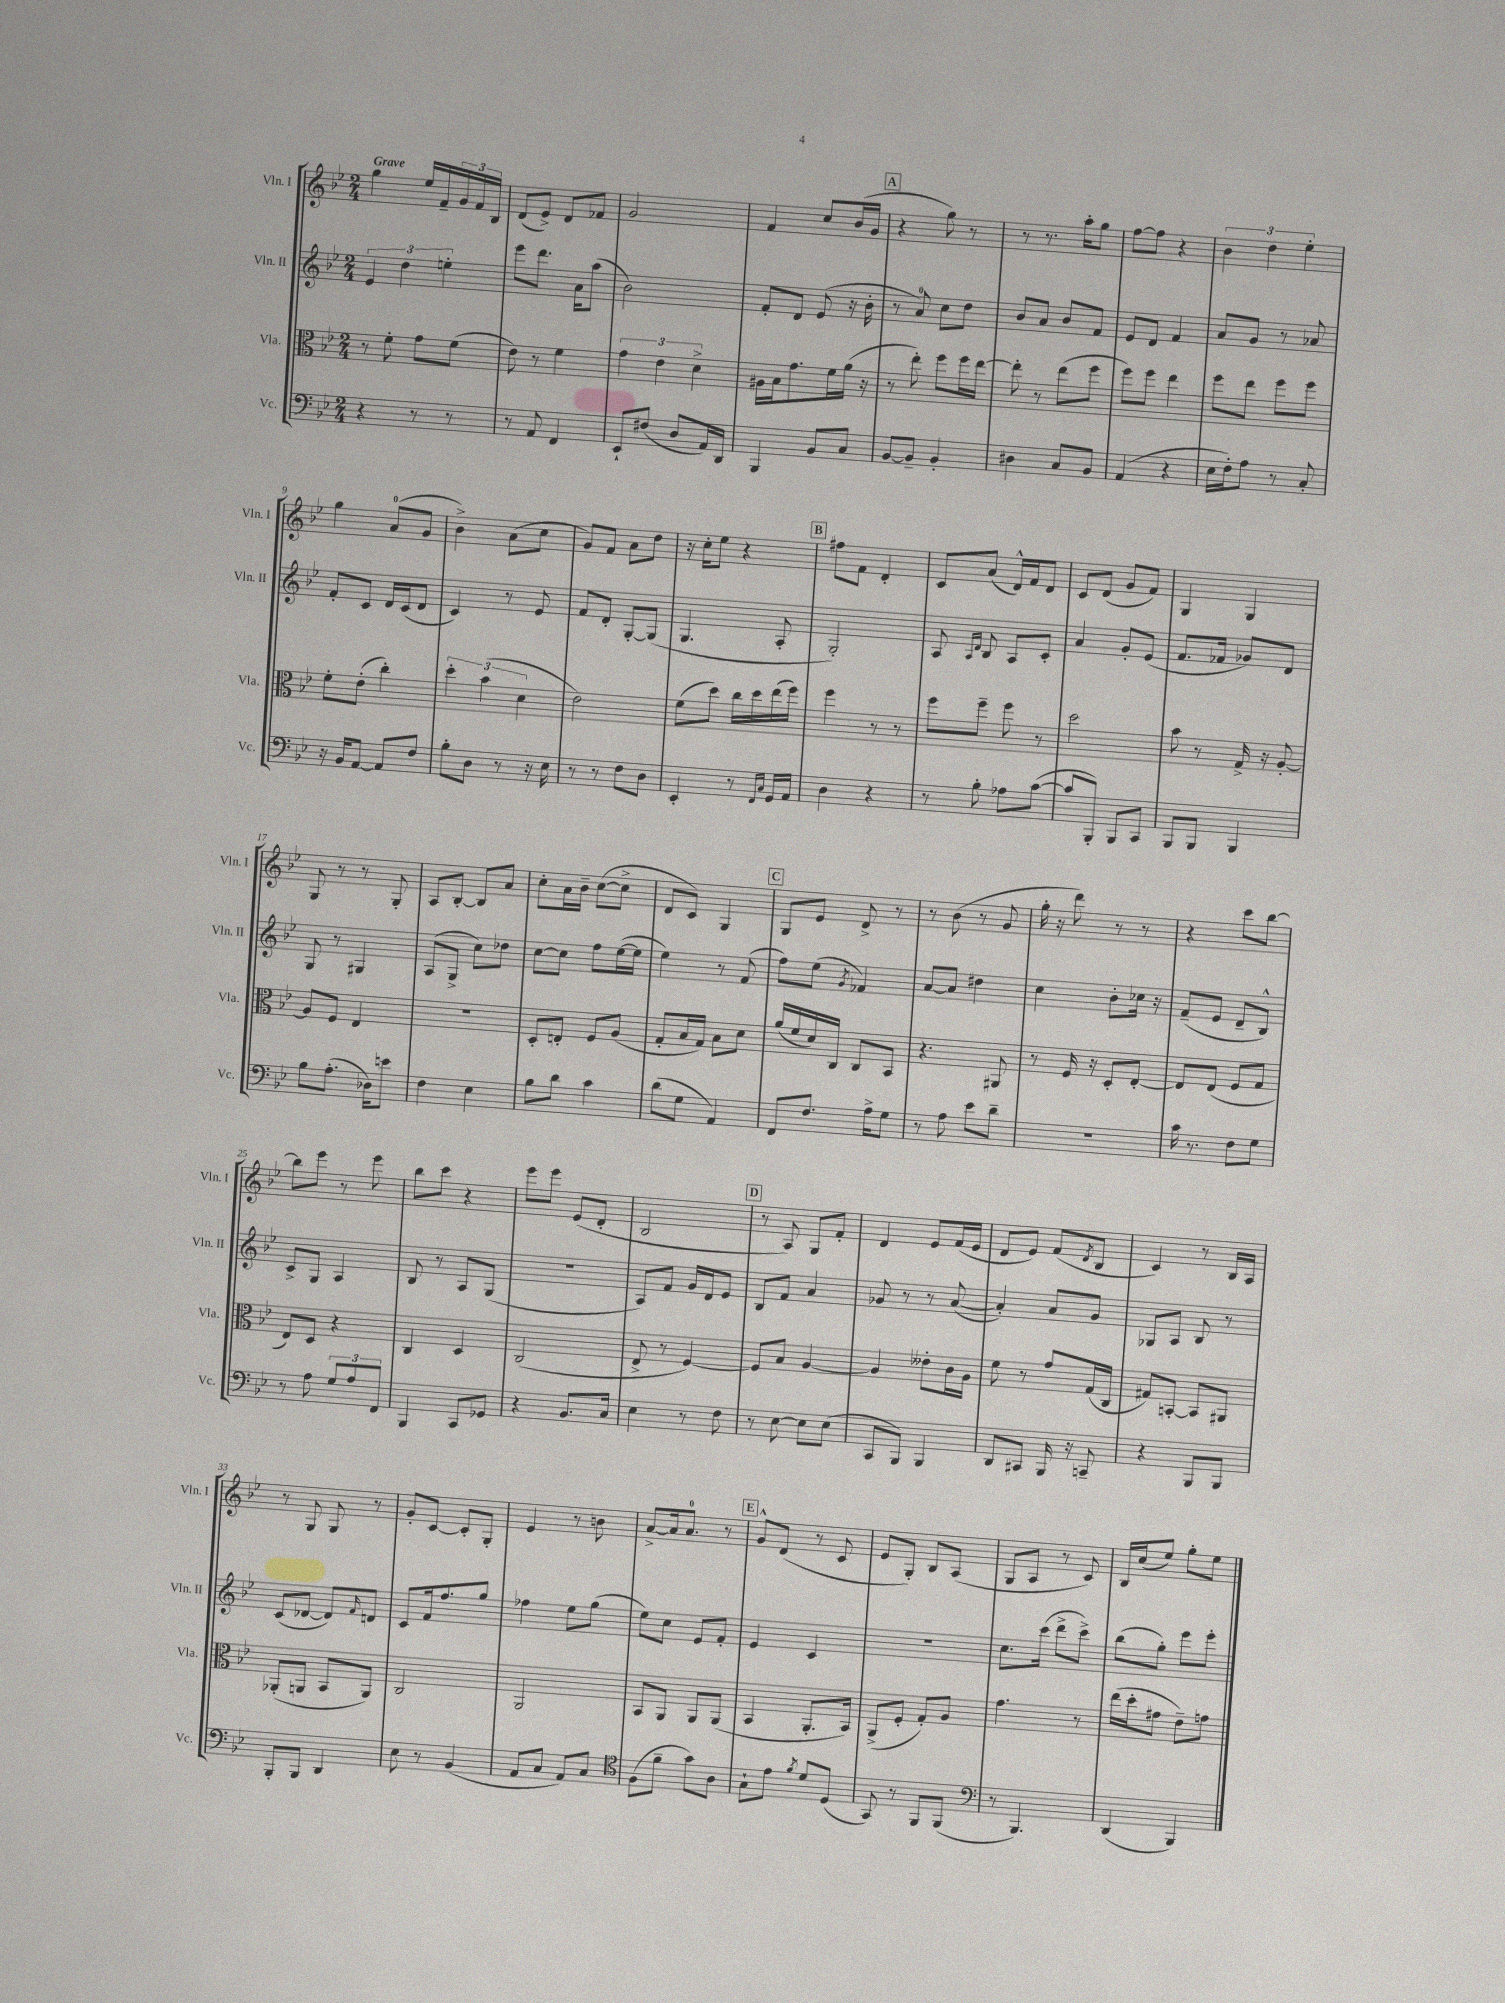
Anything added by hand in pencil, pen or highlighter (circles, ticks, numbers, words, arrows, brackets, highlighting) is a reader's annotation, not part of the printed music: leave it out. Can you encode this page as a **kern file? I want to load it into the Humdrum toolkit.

**kern	**kern	**kern	**kern
*part4	*part3	*part2	*part1
*staff4	*staff3	*staff2	*staff1
*I"Vc.	*I"Vla.	*I"Vln. II	*I"Vln. I
*I'Vc.	*I'Vla.	*I'Vln. II	*I'Vln. I
*clefF4	*clefC3	*clefG2	*clefG2
*k[b-e-]	*k[b-e-]	*k[b-e-]	*k[b-e-]
*M2/4	*M2/4	*M2/4	*M2/4
=1	=1	=1	=1
!	!	!	!LO:TX:a:B:t=Grave
4r	8r	6e-/	4gg\
.	8f'\	.	.
.	.	6dd\	.
8r	8g\L	.	16ee-/LL
.	.	.	16f~/
.	.	6een'\	.
8r	(8f\J	.	24g/
.	.	.	24f/
.	.	.	24B-/JJ
=2	=2	=2	=2
8r	8e-\)	8eee-\L	(8d/L
8AA/	8r	8.ddd\J	8e-^/J)
4FF/	4f\	.	8d/L
.	.	16a\KL	.
.	.	(8aa\J	8f-X/J
=3	=3	=3	=3
8EE-`/L	6g\	2b-\)	2g/
(8F#X/J	.	.	.
.	6e-\	.	.
8D/L	.	.	.
.	6d^\	.	.
16AA/L)	.	.	.
16DD/JJ	.	.	.
=4	=4	=4	=4
4BBB-/	16A#X\LL	8f'/L	4f/
.	16B-\J	.	.
.	8.g\	8d/J	.
8BB-/L	.	(8e-/	8cc/L
.	16f\L	.	.
8C/J	(16a\JJ	16r	(16b-/L
.	16r	16b-'\	16g/JJ
!!LO:REH:place=s1:t=A
=5	=5	=5	=5
[8BB-/L	8r	8r	4r
8BB-~/J]	8ee-'\)	8a/)	.
4BB-'/	8ff\L	8cc\L	8gg\)
.	16ff\L	8dd\J	8r
.	[16ee-\JJ	.	.
=6	=6	=6	=6
4D#X\	8ee-'\]	8b-/L	8r
.	8r	8a/J	8.r
8C/L	(8ee-\L	8b-/L	.
.	.	.	16aa'\KL
8BB-/J	8ff\J	8f/J	8gg\J
=7	=7	=7	=7
(4AA/	8ff\L)	8e-/L	[8ff\L
.	8ff\J	8d/J	8ff\J]
4r	4ee-\	4f/	4r
=8	=8	=8	=8
16E-\LL	8ff\L	8a/L	6b-\
16F'\J)	.	.	.
8A\J	8ee-\J	8g/J	.
.	.	.	6dd\
8r	8ff\L	8r	.
.	.	.	6ee-'\
8C'/	8ff\J	8a-X/	.
!!LO:LB:g=z
=9	=9	=9	=9
16r	8f'\L	8f'/L	4gg\
16BB-/KL	.	.	.
[8AA/J	(8e-'\J	8c/J	.
8AA/L]	4cc'\)	16d/LL	(8a/L
.	.	(16c/J	.
8F/J	.	8d/J	8g/J
=10	=10	=10	=10
8B-'\L	6dd'\	4c/)	4b-^\)
8D\J	.	.	.
.	(6b-\	.	.
8r	.	8r	(8a\L
.	6d\	.	.
16r	.	8e-/	8cc\J
16E-\	.	.	.
=11	=11	=11	=11
8r	2e-\)	8f/L	8g/L)
8r	.	8d'/J	8f/J
8F\L	.	[8G'/L	8a\L
8D\J	.	(8G/J]	8dd\J
=12	=12	=12	=12
4EE-'/	(8f\L	4.G/	16r
.	.	.	16cc'\KL
.	8dd\J)	.	8ee-\J
8r	16cc\LL	.	4r
.	16dd\	.	.
16qqFF/LL	.	.	.
16qqC/JJ	.	.	.
16GG/LL	(16ee-\	8A'/	.
16AA/JJ	16ff\JJ)	.	.
!!LO:REH:place=s1:t=B
=13	=13	=13	=13
4D\	4ff\	2G'/)	8ff#X\L
.	.	.	8f\J
4r	8r	.	4d'/
.	8r	.	.
=14	=14	=14	=14
8r	8ff\L	8A/	8c/L
.	.	16qqA/LL	.
.	.	16qqd/JJ	.
8B-'\	8ff~\J	8B-/	(8a/J
8A-X\L	8ff\	8A/L	16d^^/LL)
.	.	.	16f/J
([8c\J	8r	8c'/J	8d/J
=15	=15	=15	=15
8c/L]	2dd\	4a/	8c/L
8BBB-'/J)	.	.	(8d/J
8BBB-/L	.	8g'/L	8g/L
8CC/J	.	(8e-/J	8f/J)
=16	=16	=16	=16
8BBB-/L	8b-\	8.f/L	4G/
8BBB-/J	8r	.	.
.	.	16f-X/Jk	.
4BBB-/	16G^/	8g-X/L)	4G/
.	16r	.	.
.	[8A'/	8d/J	.
!!LO:LB:g=z
=17	=17	=17	=17
8B-\L	8A/L]	8G/	8G/
(8.A'\J	8F/J	8r	8r
.	4E-/	4G#X/	8r
16D-X\KL)	.	.	.
8en\J	.	.	8G'/
=18	=18	=18	=18
4F\	2r	(8A/L	8A/L
.	.	8G^/J	[8B-'/J
4E-\	.	8cc\L)	8B-/L]
.	.	8dd-X\J	8a/J
=19	=19	=19	=19
8B-\L	8D'/L	[8cc\L	8cc'\L
8d\J	8En'/J	8cc\J]	16a\L
.	.	.	16b-~\JJ
4c\	8F/L	8ff\L	([8cc\L
.	(8A/J	([16ee-\L	8cc^\J]
.	.	16ee-\JJ]	.
=20	=20	=20	=20
(8d\L	8G'/L	4ee-\)	8d/L
8G\J	16B-/L	.	8c/J)
.	16G/JJ)	.	.
4AA/)	8B-\L	8r	4G/
.	8d\J	(8f/	.
!!LO:REH:place=s1:t=C
=21	=21	=21	=21
8FF/L	(16a/LL	8ff\L)	8G/L
.	16f/	.	.
8.F/J	16d/)	(8ee-\J	8e-/J
.	16C/JJ	.	.
.	.	8qg/	.
.	8C/L	4f-X/)	8d^/
16A^\KL	.	.	.
8G\J	8BB-/J	.	8r
=22	=22	=22	=22
8r	4.r	[8a/L	8r
8A\	.	8a/J]	(8b-\
8e-\L	.	4dd#X\	8r
8d~\J	8AA#X/	.	8g/
=23	=23	=23	=23
2r	8r	4cc\	16gg'\
.	.	.	16r
.	16F/	.	8ddd\)
.	16r	.	.
.	8D'/L	8b-'\L	8r
.	[8E-'/J	16cc-X\Jk	8r
.	.	16r	.
=24	=24	=24	=24
16c\	8E-/L]	(8f~/L	4r
8.r	.	.	.
.	(8E-/J	8e-/J	.
8F\L	8F/L	8d~/L	8ccc\L
8G\J	8G/J	8B-^^/J)	[8bb-\J
!!LO:LB:g=z
=25	=25	=25	=25
8r	8E-/L)	8c^/L	8bb-\L]
8A\	8D/J	8G/J	8eee-\J
12G/L	4r	4A/	8r
12A/	.	.	.
.	.	.	8eee-\
12FF/J	.	.	.
=26	=26	=26	=26
4BBB-/	4C/	8B-/	8bb-\L
.	.	8r	8ccc\J
8CC/L	4D/	8A/L	4r
8GG-X/J	.	(8G/J	.
=27	=27	=27	=27
4r	(2C/	2r	8eee-\L
.	.	.	8eee-\J
8.BB-/L	.	.	(8e-/L
.	.	.	8d'/J
16C/Jk	.	.	.
=28	=28	=28	=28
4E-\	8E-^/	8A/L)	2B-/
.	8r	8f/J	.
8r	[4F/)	16g/LL	.
.	.	16d/J	.
8F\	.	8e-/J	.
!!LO:REH:place=s1:t=D
=29	=29	=29	=29
8r	8F/L]	8B-/L	8r
[8E-\	8B-/J	8f/J	8A/)
8E-\L]	[4A/	4a/	8G/L
(8E-\J	.	.	8f'/J
=30	=30	=30	=30
8CC/L	4A/]	8g-X/	4d/
8BBB-/J)	.	8r	.
4BBB-/	8e--X'\L	8r	8e-/L
.	16c\L	([8a/	(16f/L
.	16A\JJ	.	16e-/JJ
=31	=31	=31	=31
8DD/L	8f\	4a'/])	8d/L
8CC#X/J	8r	.	8e-/J)
16BBB-/	8g/L	8a/L	(8f/L
16r	.	.	.
.	.	.	8qd/
8CCn~/	(16G/L	8g/J	8B-/J
.	16C/JJ	.	.
=32	=32	=32	=32
4r	8G#X/L)	8G-X/L	4c/)
.	[8BBn'/J	8A/J	.
8BBB-/L	8BB/L]	8B-/	8r
8BBB-/J	8AA#X/J	8r	16B-/LL
.	.	.	16A/JJ
!!LO:LB:g=z
=33	=33	=33	=33
8BBB-'/L	(8AA-X'/L	(8c/L	8r
8BBB-/J	8AAn/J	[8d-X/J	8G/
4DD/	8BB-/L	8d-/L])	8G/
.	.	16qqf/	.
.	8AA/J)	8dn/J	8r
=34	=34	=34	=34
8E-\	2C/	8c/L	8g'/L
8r	.	16f/k	[8c/J
.	.	8.ff/	.
(4BB-/	.	.	8c'/L]
.	.	8gg/J	8G'/J
=35	=35	=35	=35
8AA/L	2AA/	4ff-X\	4e-/
8C/J	.	.	.
8AA/L)	.	8ee-\L	8r
8C/J	.	(8gg\J	8bn\
=36	=36	=36	=36
*clefC4	*	*	*
(8F\L	8BB-/L	8ee-\L)	[8a^/L
8f~\J	8AA/J	8cc\J	16a/k]
.	.	.	8.a/J
8g\L)	8AA/L	8e-/L	.
8A\J	(8AA/J	8f'/J	8r
!!LO:REH:place=s1:t=E
=37	=37	=37	=37
8G`\L	4BB-/	4e-/	8g^^/L
8e-\J	.	.	(8d/J
8qf/	.	.	.
8d/L	8.AA'/L	4c/	8r
(8D/J	.	.	8c/
.	16BB-/Jk)	.	.
=38	=38	=38	=38
8GG/)	(8AA^/L	2r	8e-/L
8r	8F'/J	.	8G'/J)
8FF/L	8G'/L)	.	8B-/L
(8FF/J	8A/J	.	(8A/J
=39	=39	=39	=39
*clefF4	*	*	*
8r	4.g\	8.cc\L	8G/L
4.BBB-/)	.	.	8A/J
.	.	(16ccc\Jk	.
.	.	8ddd^\L	8r
.	8r	8ccc^\J)	8c/)
=40	=40	=40	=40
(4DD/	(16ee-\LL	(8bb-\L	16B-/LL
.	16dd'\J	.	(16cc/J
.	8g#X\J	8gg'\J)	8ee-/J)
4BBB-/)	8e-~\L)	8eee-\L	8gg'\L
.	8gn\J	8eee-'\J	8ee-\J
==	==	==	==
*-	*-	*-	*-
